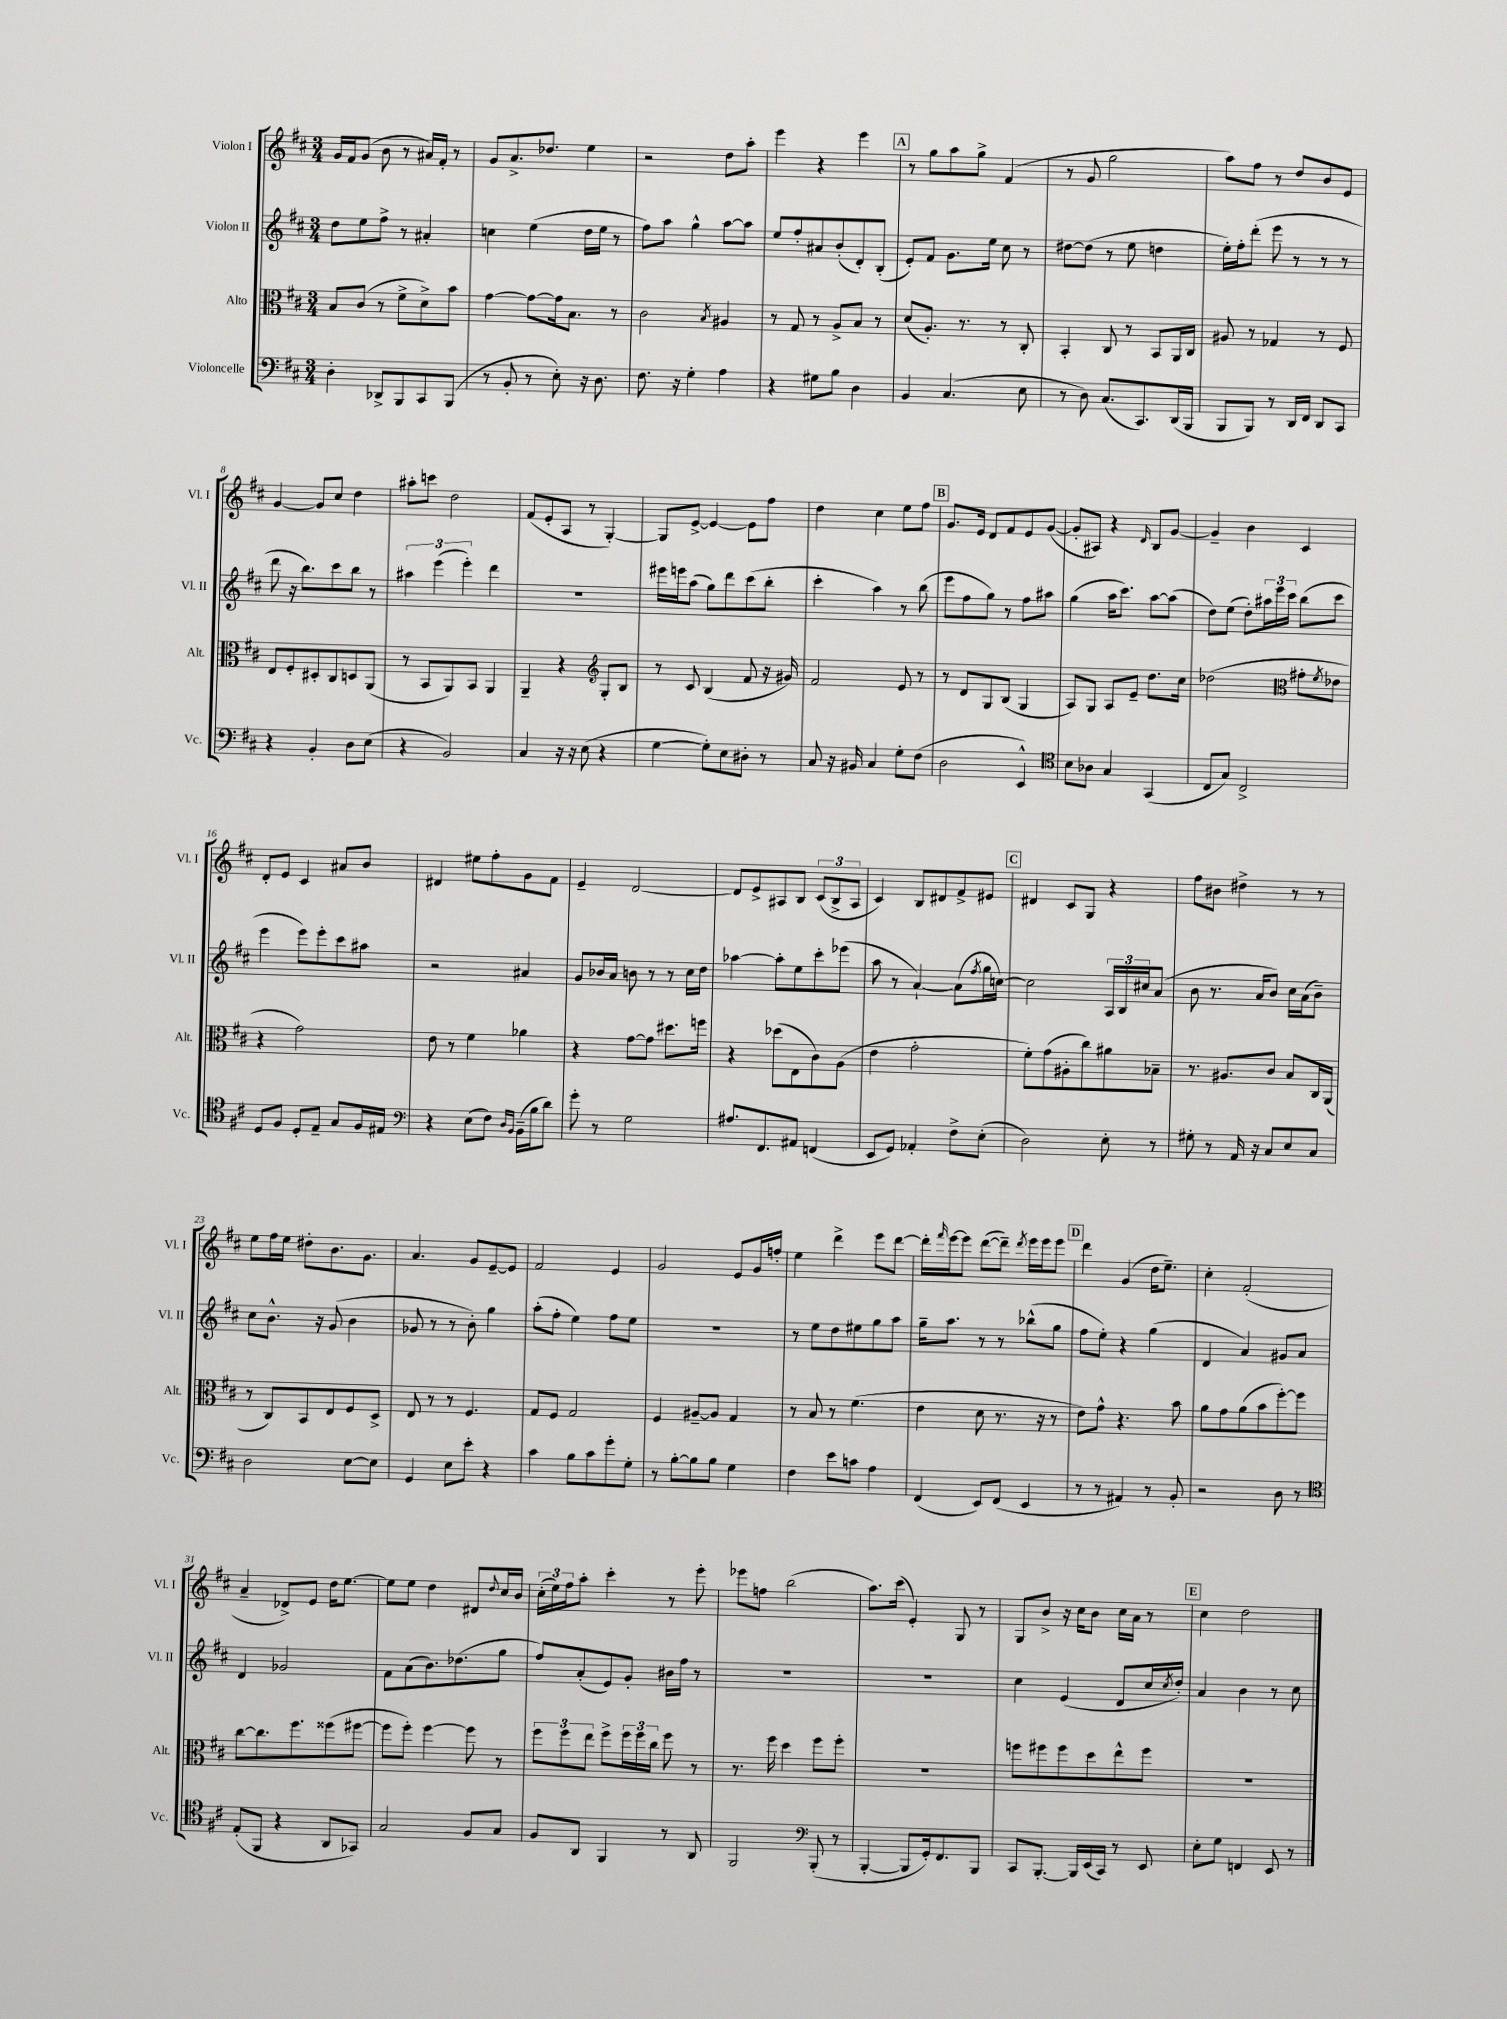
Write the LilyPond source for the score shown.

<<
\new StaffGroup <<
\new Staff = "s0" \with { instrumentName = "Violon I" shortInstrumentName = "Vl. I" } {
    \clef treble \key d \major \numericTimeSignature \time 3/4
    g'16 fis'16 g'8( b'8 r8 ais'16) fis'16-. r8 |
    g'8 a'8.-> des''8. e''4 |
    r2 d''8 a''8-. |
    e'''4 r4 e'''4 |
    \mark \markup { \box "A" } r8 g''8 a''8 g''8-> fis'4( |
    r8 g'8 g''2 |
    a''8) fis''8 r8 d''8 b'8 e'8 |
    g'4~ g'8 cis''8 d''4 |
    ais''8-. c'''8 d''2 |
    fis'8( e'8-. a8 r8 g4~-.) |
    g8 e'8~-> e'4~ e'8 fis''8 |
    d''4 cis''4 e''8 fis''8 |
    \mark \markup { \box "B" } g'8. e'16 d'8 fis'8 e'8 g'8~( |
    g'8-. ais8) r4 \grace { d'16 } b8 g'8~ |
    g'4-- b'4 cis'4 |
    d'8-. e'8 cis'4 ais'8 b'8 |
    dis'4 eis''8 fis''8-. g'8 fis'8 |
    e'4-- d'2~ |
    d'8 e'8-> ais8 b8 \tuplet 3/2 { cis'8( b8-> ais8 } |
    cis'4) b8 dis'8 fis'8-> eis'8 |
    \mark \markup { \box "C" } dis'4 cis'8 g8 r4 |
    fis''8 bis'8 dis''4-> r8 r8 |
    e''8 fis''16 e''16 dis''8-. b'8. g'8. |
    a'4. g'8 e'8~-- e'8 |
    fis'2 e'4 |
    g'2 e'8 g'16 f''16-. |
    e''4 d'''4-> e'''8 d'''8~ |
    d'''16-. \grace { fis'''16 } e'''16~ e'''8 d'''8~( d'''8--) \acciaccatura { d'''8 } e'''16 e'''16 e'''8 |
    \mark \markup { \box "D" } d'''4 g'4( d''16 e''8.--) |
    cis''4-. fis'2-.( |
    a'4-- des'8->) e'8 d''16 e''8.~ |
    e''8 e''8 d''4 dis'8 \appoggiatura { d''8 } cis''16 b'16 |
    \tuplet 3/2 { cis''16-.( e''16) fis''16 } a''8-. cis'''4-. r8 e'''8-. |
    ees'''8 f''8 b''2( |
    a''8.) cis'''16( e'4-.) g8 r8 |
    g8 b'8-> r16 cis''16 b'8 cis''16 a'16 r8 |
    \mark \markup { \box "E" } cis''4 d''2 \bar "|." |
}
\new Staff = "s1" \with { instrumentName = "Violon II" shortInstrumentName = "Vl. II" } {
    \clef treble \key d \major \numericTimeSignature \time 3/4
    d''8 e''8 fis''8-> r8 ais'4-. |
    c''4 e''4( d''16 e''16 r8 |
    fis''8) a''8 g''4-^ a''8~ a''8 |
    e''8 fis''8-. ais'8 b'8-.( d'8-.) b8-.( |
    \mark \markup { \box "A" } e'8-.) fis'8 g'8. e''16 cis''8 r8 |
    dis''8~ dis''8( r8 e''8 d''4 |
    e''16-.) fis''16-. d'''8-.( e'''8 r8 r8 r8 |
    d'''8 r16 b''8.) cis'''8 b''8 r8 |
    \tuplet 3/2 { ais''4 e'''4( e'''4-.) } d'''4 |
    R2. |
    eis'''16 e'''16 a''8( g''8) d'''8 cis'''8( b''8-. |
    cis'''4-. a''4) r8 b''8( |
    \mark \markup { \box "B" } e'''8 fis''8 g''8) r8 fis''8 ais''8 |
    g''4( a''16 cis'''8.) a''8~ a''8( |
    d''8) e''8( d''8-.) \tuplet 3/2 { ais''16 e'''16 cis'''16 } b''8( cis'''8 |
    e'''4 e'''8) e'''8-. cis'''8 ais''8 |
    r2 ais'4 |
    g'8 bes'16 a'16 b'8 r8 r8 cis''16 d''16 |
    aes''4~ aes''8-. e''8 cis'''8-. ees'''8( |
    a''8 r8 a'4~-!) a'8( \acciaccatura { fis''8 } g''16 c''16~) |
    \mark \markup { \box "C" } c''2 \tuplet 3/2 { a16 b16 cis''16 } a'8( |
    b'8 r8. a'16 b'8) cis''16 a'16( b'8--) |
    cis''8 b'8.-^ r16 g'8( b'4 |
    ges'8 r8 r8 b'8-.) g''4 |
    a''8-.( fis''8-. e''4) fis''8 e''8 |
    R2. |
    r8 e''8 d''8 eis''8 g''8 a''8 |
    g''16-- a''8. r8 r8 bes''8-^( g''8 |
    \mark \markup { \box "D" } fis''8 e''8-.) r4 g''4( |
    d'4 a'4) gis'8 a'8 |
    d'4 ges'2 |
    fis'8 a'8( b'8.) des''8.( g''8 |
    fis''8) a'8-.( e'8) g'8-. bis'16 fis''16 r8 |
    R2. |
    R2. |
    cis''4 e'4( d'8 cis''16 \acciaccatura { cis''8 } d''16-.) |
    \mark \markup { \box "E" } a'4 b'4 r8 cis''8 \bar "|." |
}
\new Staff = "s2" \with { instrumentName = "Alto" shortInstrumentName = "Alt." } {
    \clef alto \key d \major \numericTimeSignature \time 3/4
    b8 cis'8( r8 fis'8-> d'8->) b'8 |
    g'4~ g'8~ g'16 b8. r8 |
    cis'2 \acciaccatura { b8 } ais4 |
    r8 g8 r8 a8-> b8 r8 |
    \mark \markup { \box "A" } d'8( a8.-.) r8. r8 cis8-. |
    b,4-. cis8 r8 b,8 a,16 cis16 |
    ais8 r8 ges4 r8 fis8 |
    e8 fis8-. dis8-. cis8 d8 a,8( |
    r8 b,8 a,8) b,8 a,4 |
    a,4-- r4 \clef treble g8-. b8 |
    r8 cis'8 b4( fis'8 r16 gis'16) |
    fis'2 e'8 r8 |
    \mark \markup { \box "B" } r8 d'8 g8 b8( g4 |
    a8) g8 a8 e'8-- d''8. cis''16 |
    des''2( \clef alto gis'8-. \acciaccatura { fis'8 } ees'8 |
    r4 g'2) |
    e'8 r8 fis'4 aes'4 |
    r4 g'8~ g'8 dis''8. f''16 |
    r4 des''8( e8 cis'8) a8( |
    e'4 g'2-. |
    \mark \markup { \box "C" } fis'8-.) g'8( ais8-. cis''8) ais'8 bes8-- |
    r8. ais8. cis'8 b8 cis16 a,16( |
    r8 cis8) b,8 e8 fis8 d8-> |
    e8 r8 r8 fis4. |
    g8 fis8 g2 |
    fis4 ais8~-- ais8 g4 |
    r8 b8 r8 fis'4.( |
    e'4 d'8 r8. r16 r8 |
    \mark \markup { \box "D" } e'8) g'8-^ r4. b'8 |
    a'8 g'8 a'8( b'8 fis''8~-.) fis''8 |
    cis''8~ cis''8. fis''8. fisis''8( fis''8~ |
    fis''8 fis''8-.) fis''4~ fis''8 r8 |
    \tuplet 3/2 { fis''8 fis''8 e''8 } fis''8-> \tuplet 3/2 { fis''16 fis''16 cis''16 } fis''8 r8 |
    r8. fis''16 d''4 fis''8 fis''8-. |
    R2. |
    f''8 fis''8 fis''8 d''8 e''8-^ fis''8 |
    \mark \markup { \box "E" } R2. \bar "|." |
}
\new Staff = "s3" \with { instrumentName = "Violoncelle" shortInstrumentName = "Vc." } {
    \clef bass \key d \major \numericTimeSignature \time 3/4
    d4-. des,8-> b,,8 cis,8 b,,8( |
    r8 b,8-. r8 e8-.) r16 d8. |
    fis8. r16 g4-. a4 |
    r4 gis8 b8 d4 |
    \mark \markup { \box "A" } b,4 cis4.( e8 |
    r8 d8) cis8.( cis,8.) d,16( b,,16 |
    b,,8 b,,8) r8 d,16 fis,16 d,8 cis,8 |
    r4 b,4-. d8 e8( |
    r4 b,2) |
    cis4 r16 r16 e8( r4 |
    g4~ g8-.) e8 dis8-. r8 |
    cis8 r16 bis,16 cis4 g8-. fis8( |
    \mark \markup { \box "B" } d2 e,4-^) |
    \clef tenor b8 aes8 g4 g,4( |
    cis8 g8) cis2-> |
    d8 fis8 d8-. e8-- g8 fis16 eis16 |
    \clef bass r4 e8( fis8) \grace { d16 b,16 } b,16--( b16 d'8) |
    g'8-. r8 g2 |
    ais8. fis,8. ais,8 f,4( |
    e,8 g,8) aes,4-. fis8-> e8-.( |
    \mark \markup { \box "C" } d2) e8-. r8 |
    gis8-. r8 a,16 r16 cis8 e8 cis8 |
    d2 e8~ e8 |
    g,4 e8 e'8-. r4 |
    cis'4 b8 cis'8 g'8-. g8-. |
    r8 b8~-. b8 b8 g4 |
    fis4 e'8 c'8 a4 |
    fis,4( e,8) fis,8( e,4 |
    \mark \markup { \box "D" } r8 r8 ais,4) r8 b,8-. |
    r2 d8 r8 |
    \clef tenor e8-.( fis,8 r4 a,8 ges,8) |
    g2 fis8 g8 |
    fis8 a,8 fis,4 r8 a,8 |
    fis,2 \clef bass b,,8-.( r8 |
    b,,4~-. b,,8 g,16-.) fis,8. b,,8 |
    cis,8 b,,8.~-. b,,16 e,16( cis,16) r8 e,8 |
    \mark \markup { \box "E" } e8-. g8 f,4 e,8 r8 \bar "|." |
}
>>
>>
